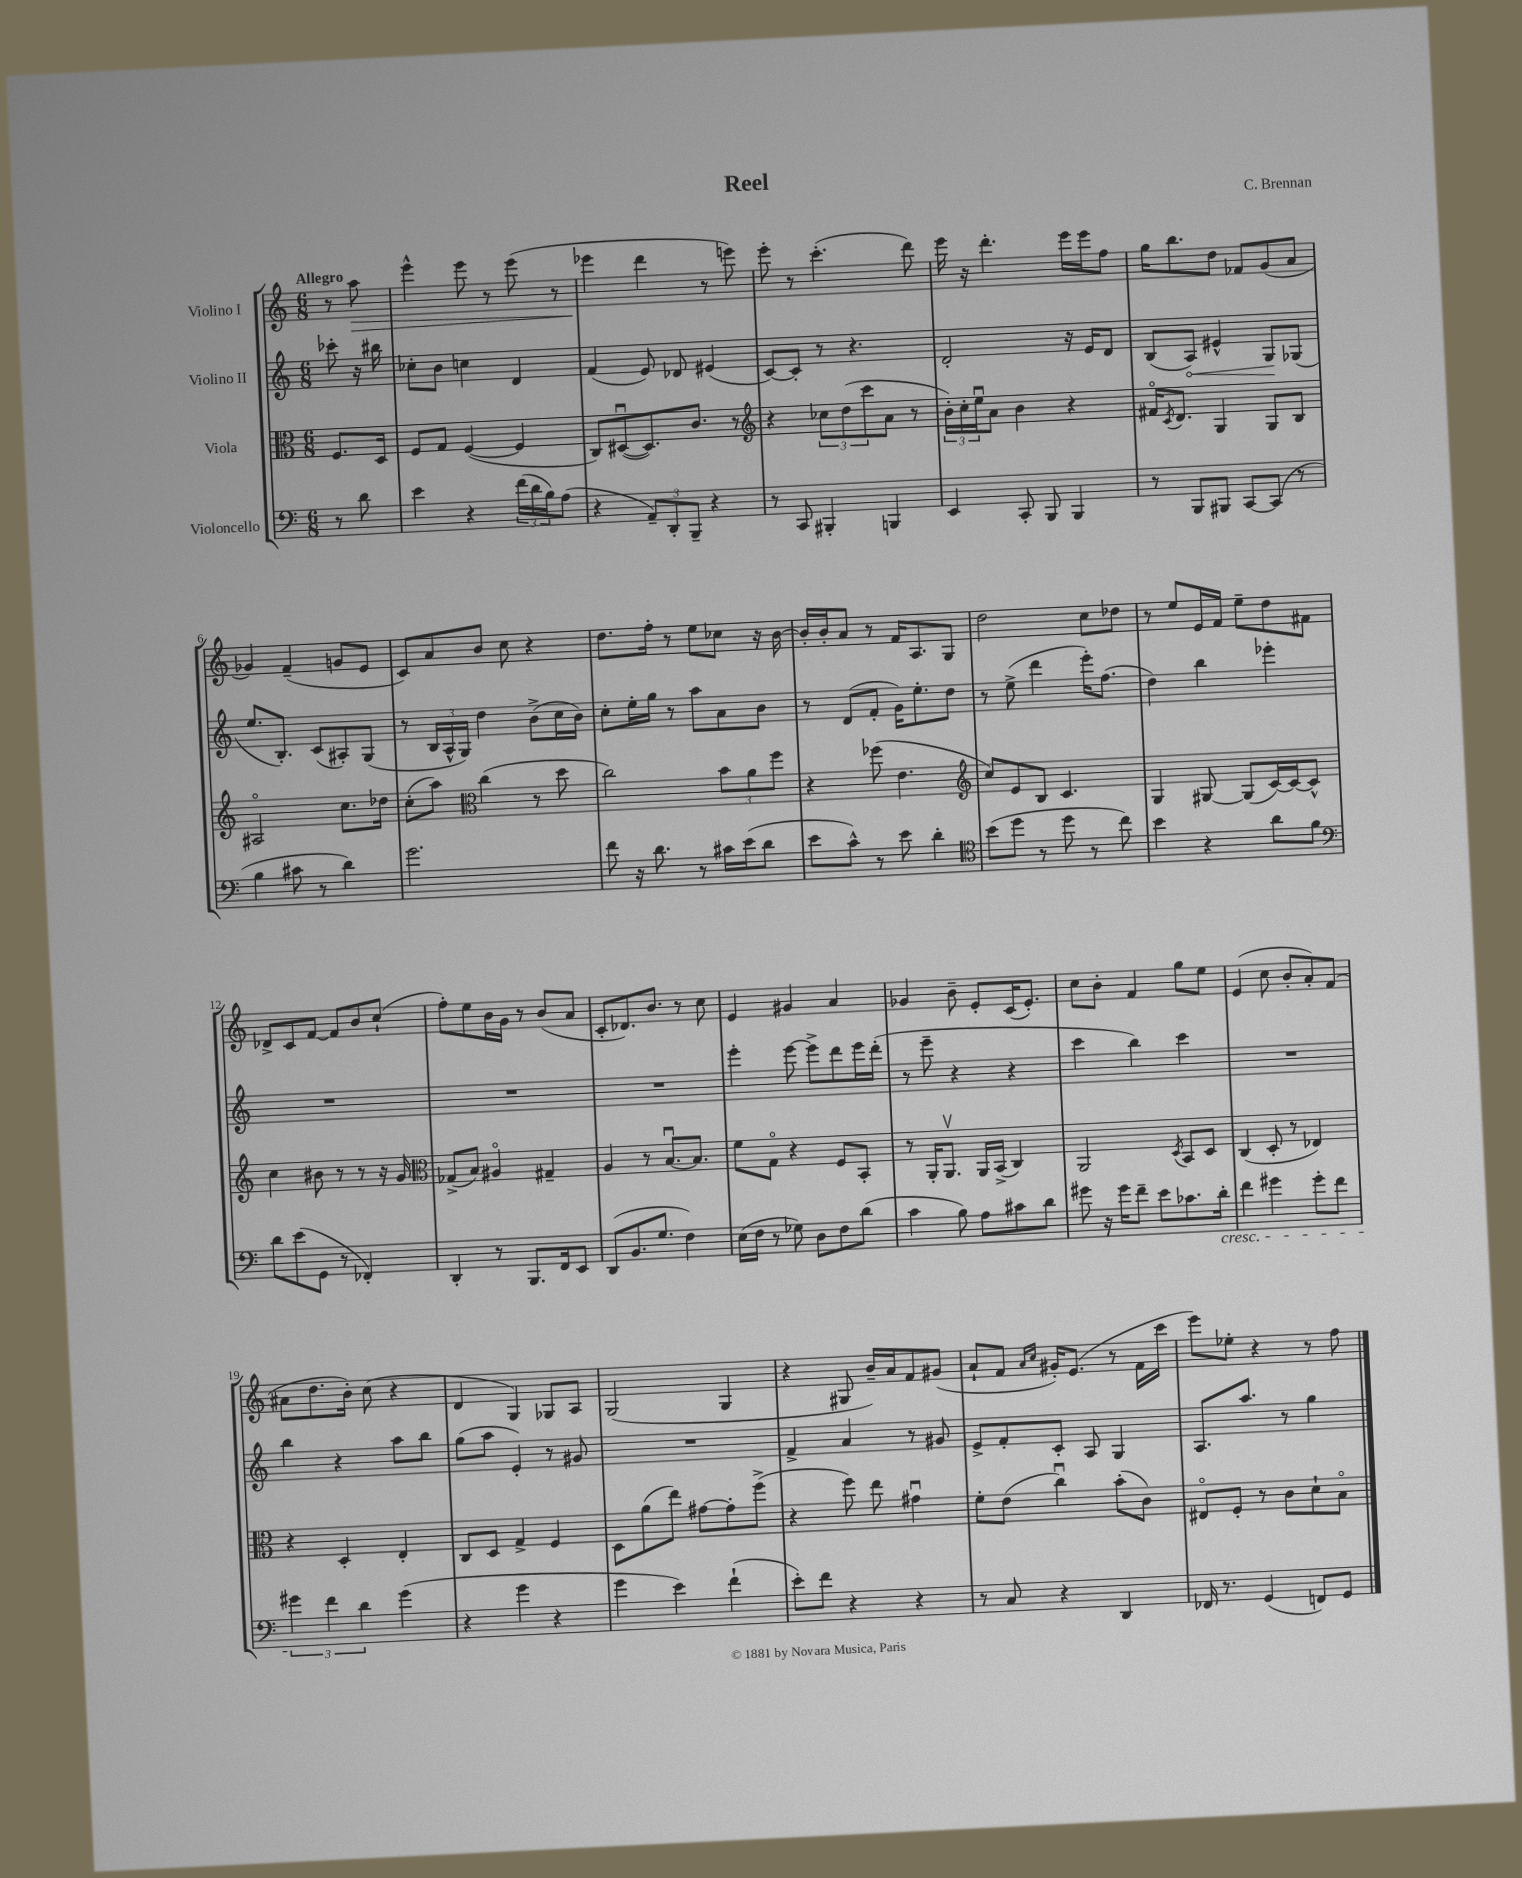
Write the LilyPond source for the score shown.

\header { title = "Reel" composer = "C. Brennan" }
<<
\new StaffGroup <<
\new Staff = "s0" \with { instrumentName = "Violino I" } {
    \clef treble \key c \major \numericTimeSignature \time 6/8 \partial 4 \tempo "Allegro"
    r8 a''8\> |
    e'''4-^ e'''8 r8 e'''8( r8 |
    ees'''4\! d'''4 r8 e'''8) |
    e'''8-. r8 c'''4.-.( d'''8) |
    e'''16 r16 d'''4.-. e'''16 e'''16 f''8 |
    g''16 b''8. d''8 fes'8 g'8( a'8 |
    ges'4) f'4--( g'8 e'8 |
    c'8) a'8 b'8 c''8 r4 |
    d''8. f''16-. r8 e''8 ces''8 r16 b'16~ |
    b'16-. b'16-. a'8 r8 f'16 a8. g8 |
    d''2 c''8 des''8 |
    r8 e''8 e'16 f'16 e''8-- d''8 fis'8 |
    des'8-> c'8 f'8~ f'8 b'8 c''8-!( |
    f''8-.) e''8 b'16 g'16 r8 b'8( a'8 |
    c'8-. des'8.) b'8. r8 c''8 |
    e'4 gis'4 a'4 |
    ges'4 b'8-- e'8-. c'16( e'8.-.) |
    c''8 b'8-. f'4 g''8 e''8 |
    e'4( c''8 b'8-. a'8-.) f'8( |
    ais'8 d''8. b'16-.) c''8( r4 |
    d'4 g4) ges8 a8 |
    g2( g4 |
    r4 gis8 b'16--) a'16 f'8 gis'8( |
    a'8-! f'8 \grace { a'16 c''16 } gis'16-.) e'8.( r8 f'16 c'''16 |
    e'''8) ees''8-. r4 r8 f''8 \bar "|." |
}
\new Staff = "s1" \with { instrumentName = "Violino II" } {
    \clef treble \key c \major \numericTimeSignature \time 6/8 \partial 4
    ces'''8-. r16 bis''16 |
    ces''8-. b'8 c''4 d'4 |
    f'4( e'8) des'8 eis'4( |
    c'8~) c'8-. r8 r4. |
    d'2-. r16 e'16 d'8 |
    b8( \once \override Hairpin.circled-tip = ##t a8\<) eis'4-^ g8\! ges8( |
    e''8. b8.-.) c'8( ais8-.) g8( |
    r8 \tuplet 3/2 { b16 a16-^ g16) } d''4 b'8->( c''16 b'16) |
    c''8-. e''16-. g''16 r8 a''8 a'8 b'8 |
    r8 d'8( f'8-. g'16) e''8.-. d''8 |
    r8 e''8->( d'''4 e'''16-.) f''8.( |
    d''4) b''4 ees'''4-. |
    R2. |
    R2. |
    R2. |
    e'''4-. e'''8~ e'''8-> d'''8 e'''16 d'''16-.( |
    r8 e'''8-- r4 r4 |
    c'''4 b''4) c'''4 |
    R2. |
    b''4 r4 a''8 b''8 |
    g''8( a''8 e'4-.) r8 gis'8 |
    R2. |
    f'4-> a'4 r8 gis'8 |
    e'8-> f'8-. c'8-. a8 g4 |
    a8. a''8. r8 g''4 \bar "|." |
}
\new Staff = "s2" \with { instrumentName = "Viola" } {
    \clef alto \key c \major \numericTimeSignature \time 6/8 \partial 4
    f8. d16 |
    f8 g8 f4~( f4 |
    c8) dis8~\downbow( dis8.) c'8. r8 |
    \clef treble r4 \tuplet 3/2 { ces''8 d''8( c'''8 } a'8 r8 |
    \tuplet 3/2 { b'16-.) c''16-. e''16\downbow } a'8 b'4 r4 |
    fis'16\flageolet \acciaccatura { c'8 } d'8. g4 g8 b8 |
    ais2\flageolet c''8. des''16 |
    c''8-.( a''8) \clef alto c''4( r8 d''8 |
    c''2) \tuplet 3/2 { b'8 a'8 f''8 } |
    r4 fes''8( e'4. |
    \clef treble c''8) e'8 b8 c'4. |
    g4 gis8~ gis8( c'16~) c'16~ c'8-^ |
    c''4 bis'8 r8 r8 r16 g'16 |
    \clef alto ges8->( b8) ais4\flageolet gis4-- |
    a4 r8 b8.~\downbow b8. |
    f'8 g8\flageolet r4 f8 b,8-. |
    r8 a,16-. a,8.\upbow a,16 b,16->( c4) |
    a,2 \acciaccatura { d8 } b,8 d8 |
    c4( d8-. r8 ees4) |
    r4 d4-. e4-. |
    c8 d8 g4-> f4 |
    d8 a'8( e''8) gis'8~ gis'8-. f''8->( |
    r4 f''8) e''8 gis'4\downbow |
    f'8-. e'8( c''4\downbow) b'8-.( c'8) |
    eis8\flageolet f8-. r8 c'8 d'8-! b8\flageolet \bar "|." |
}
\new Staff = "s3" \with { instrumentName = "Violoncello" } {
    \clef bass \key c \major \numericTimeSignature \time 6/8 \partial 4
    r8 d'8 |
    e'4 r4 \tuplet 3/2 { f'16( d'16 b16) } a8( |
    r4 \tuplet 3/2 { a,8--) d,8-. b,,8-- } r4 |
    r8 c,8 bis,,4-. b,,4 |
    e,4 c,8-. b,,8 b,,4 |
    r8 b,,8 bis,,8 c,8~ c,8( r8 |
    b4 cis'8 r8 d'4) |
    g'2. |
    f'8 r16 d'8. r8 cis'16 e'16( d'8 |
    e'8 c'8-^) r8 e'8 d'4-. |
    \clef tenor b'8( d''8 r8 d''8 r8 c''8) |
    b'4 r4 a'8 f'8 |
    \clef bass d'8 e'8( g,8 r8 fes,4-.) |
    d,4-. r8 b,,8. f,16 e,8 |
    d,8( b,8. g8. f4) |
    e16( f16 r8 ges8) d8 f8 d'8( |
    c'4 b8) a8 cis'8 d'8 |
    gis'8 r16 gis'16 f'8-- e'8 ces'8. d'16-.\cresc |
    f'4 gis'4 gis'8-. f'8 |
    \tuplet 3/2 { gis'4\! f'4 d'4 } gis'4( |
    r4 g'4 r4 |
    g'4 e'4) f'4-!( |
    e'8-.) f'8 r4 r4 |
    r8 c8 r4 d,4 |
    fes,16 r8. g,4( f,8) g,8 \bar "|." |
}
>>
>>
